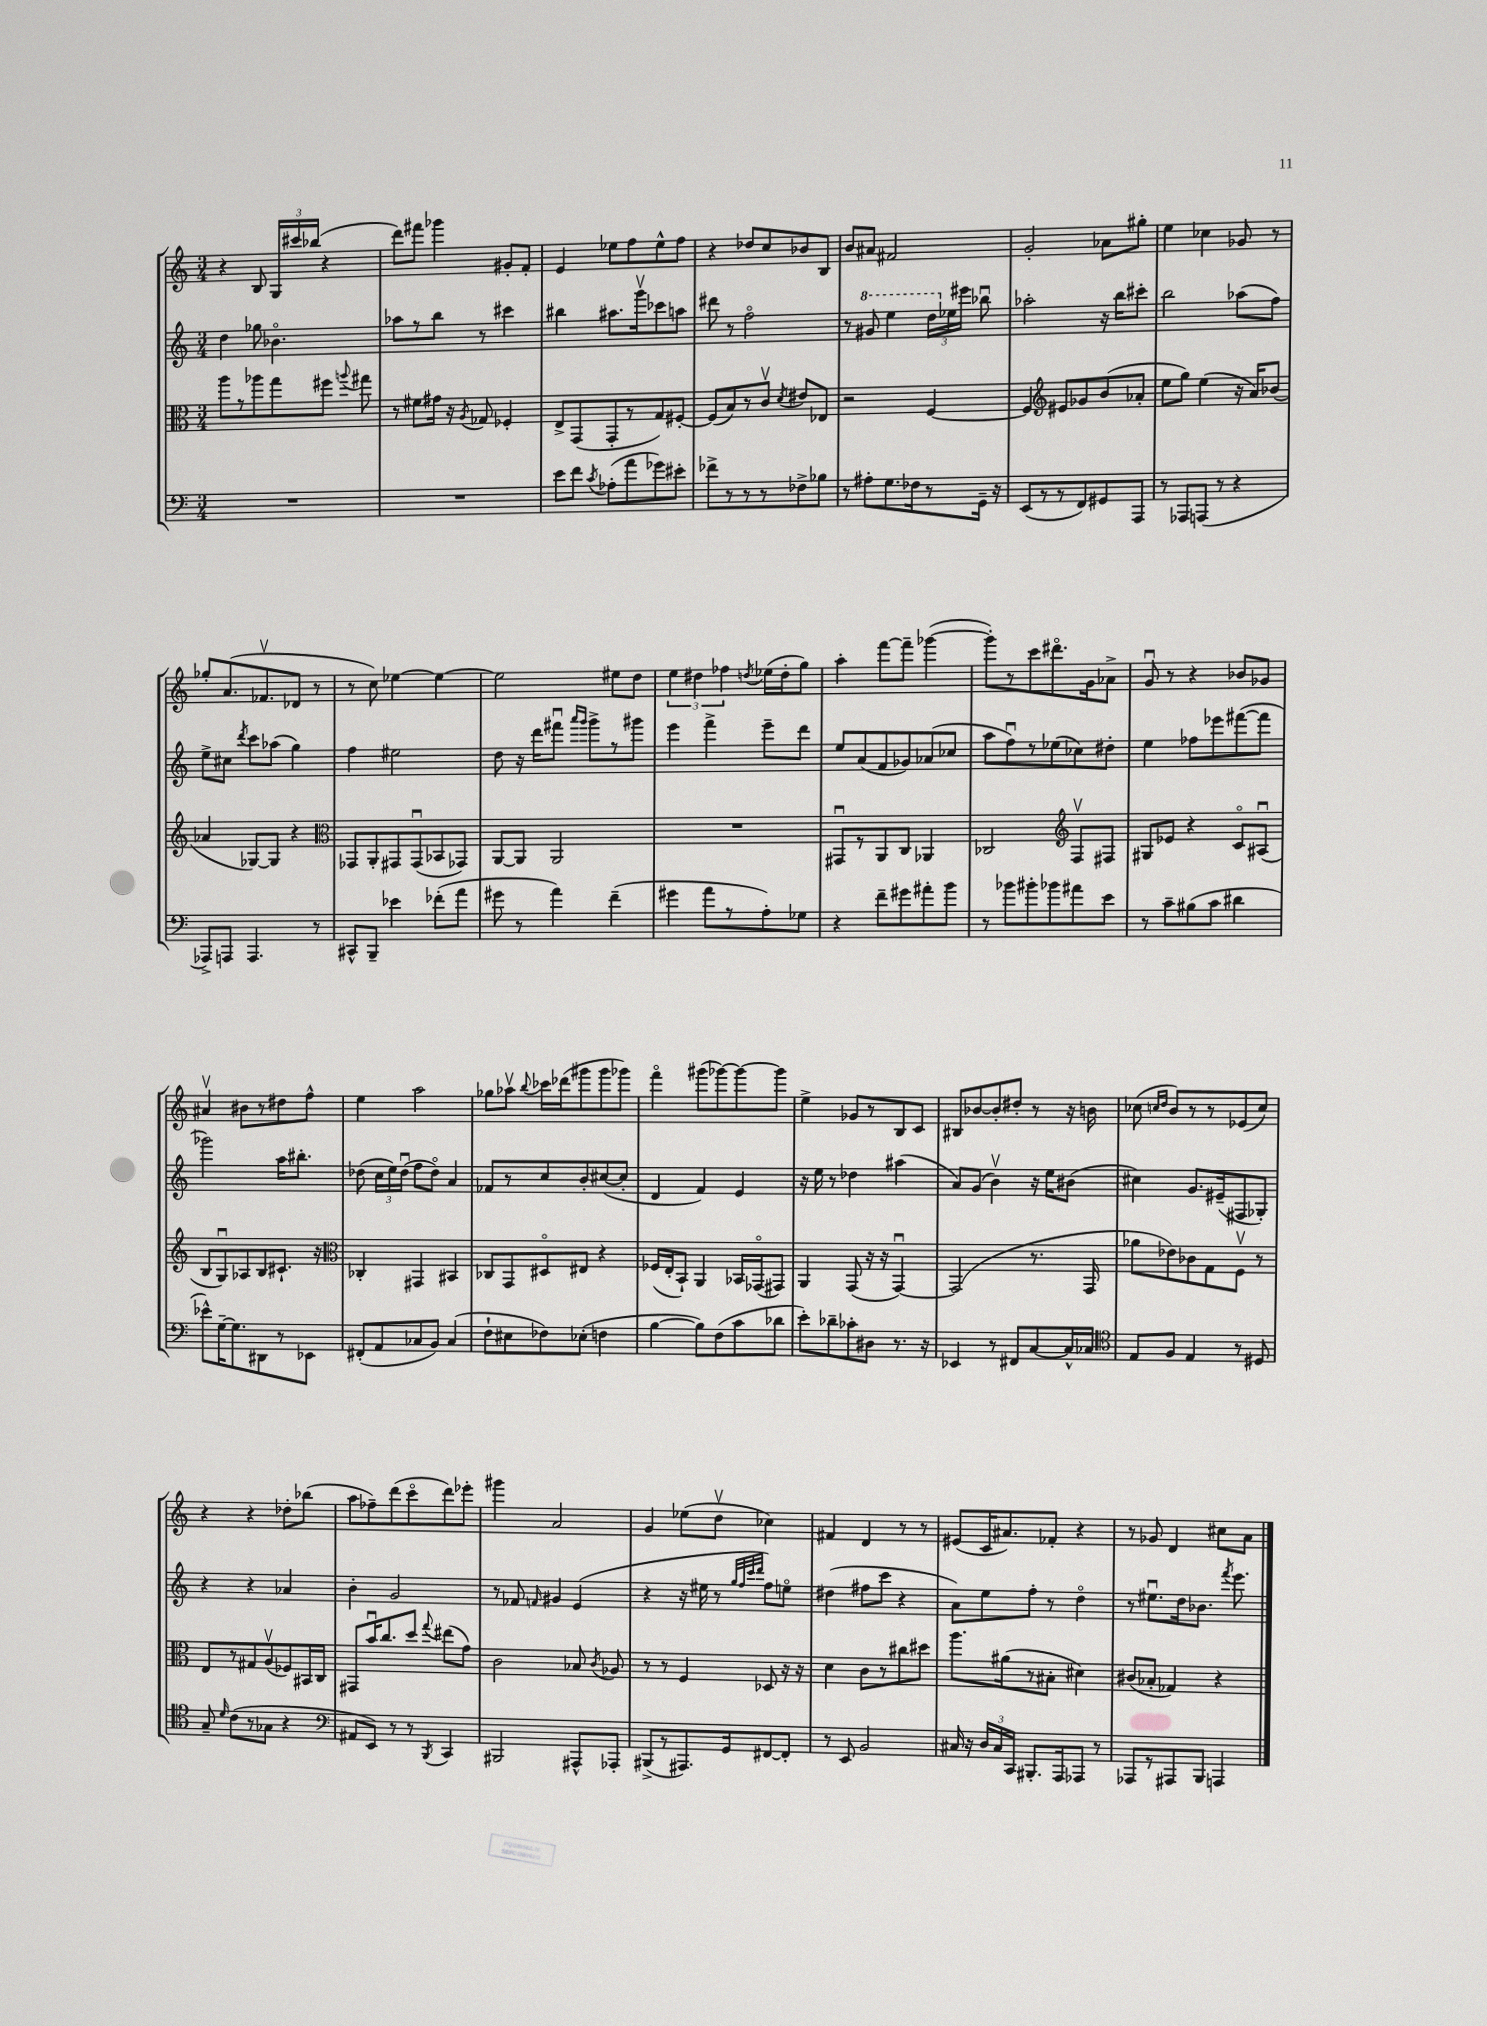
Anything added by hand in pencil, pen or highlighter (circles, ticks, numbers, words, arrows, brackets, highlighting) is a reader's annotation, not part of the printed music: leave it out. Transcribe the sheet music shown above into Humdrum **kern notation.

**kern	**kern	**kern	**kern
*part4	*part3	*part2	*part1
*staff4	*staff3	*staff2	*staff1
*clefF4	*clefC3	*clefG2	*clefG2
*k[]	*k[]	*k[]	*k[]
*M3/4	*M3/4	*M3/4	*M3/4
=30	=30	=30	=30
2.r	8aa\L	4dd\	4r
.	8r	.	.
.	8aa-X\	8gg-X\	8B/
.	8gg\	4.b-X\	24G/LL
.	.	.	24ccc#X/
.	.	.	(24bb-X/JJ
.	8ff#X\J	.	4r
.	8qqaan/	.	.
.	8gg#X\	.	.
=31	=31	=31	=31
2.r	8r	8aa-X\L	8ddd\L)
.	8f#X\L	8r	8fff#X\J
.	16g#X\Jk	8bb\J	4ggg-X\
.	16r	.	.
.	8qA/	.	.
.	8G-X/	8r	.
.	4F-X'/	4ccc#X\	8g#X'/L
.	.	.	8f'/J
=32	=32	=32	=32
8e\L	8E^/L	4bb#X\	4e/
8f\J	(8GG/	.	.
8qc/	.	.	.
(8A-X'\L	8GG'/	8.aa#X\L	8ee-X\L
8a\	8r	.	8ff\
.	.	16gggv\k	.
8g-X\)	8G/)	8ccc-X\	8ee-^^\
8e#X'\J	[8F#X'/J	8aan\J	8ff\J
=33	=33	=33	=33
8f-X^\L	(8F#/L]	8ddd#X\	4r
8r	8B/)	8r	.
8r	8r	2ff\	8dd-X/L
8r	8cv/J	.	8cc/
.	8qd/	.	.
8F-X^\	8e#X/L	.	8b-X/
8B-X\J	8E-X/J	.	8B/J
=34	=34	=34	=34
8r	2r	8r	8b/L
*	*	*8va	*
8A#X'\L	.	8gg#X/	8a#X/J
8.G\	.	4eee\	2f#X/
16F-X\k	.	.	.
8r	[4F/	24ddd\LL	.
*	*	*X8va	*
.	.	24ee-X\	.
.	.	24eee#X\JJ	.
16GG~\Jk	.	8bb-Xu\	.
16r	.	.	.
=35	=35	=35	=35
(8EE/L	4F/]	2aa-X'\	2g'/
8r	.	.	.
*	*clefG2	*	*
8r	8e#X/L	.	.
8FF/)	8g-X/	.	.
8GG#X/	(8b/	16r	8a-X\L
.	.	16bb\KL	.
8AAA/J	8a-X'/J	8ccc#X'\J	8gg#X'\J
=36	=36	=36	=36
8r	8ee\L	2bb\	4ee\
8AAA-X/L	8gg\J)	.	.
(8AAAn/J	(4ee\	.	4cc-X\
8r	.	.	.
4r	16r	(8aa-X\L	8g-X/
.	16a/KL)	.	.
.	(8b-X/J	8ff\J)	8r
!!LO:LB:g=z
=37	=37	=37	=37
8AAA-X^/L)	4a-X/	8ee^\L	8gg-X'/L
8AAAn/J	.	8cc#X\J	(8.a/
.	.	8qddd/	.
4.AAA/	[8G-X/L)	8ccc\L	.
.	.	.	8.f-Xv/
.	8G-/J]	(8aa-X\J	.
.	4r	4gg\)	8d-X/J
8r	.	.	8r
=38	=38	=38	=38
*	*clefC3	*	*
8CC#X^^/L	8GG-X/L	4ff\	8r
8BBB~/J	8AA'/	.	8cc\)
4e-X\	8GG#X/	2ee#X\	[4ee-X\
.	(8GG#u/	.	.
(8f-X'\L	8BB-X/	.	4ee-\_
8a\J	8GG-X/J)	.	.
=39	=39	=39	=39
8g#X\	[8AA/L	8dd\	2ee-\]
8r	8AA/J]	16r	.
.	.	16ddd\KL	.
4a\)	2AA/	8fff#Xu\J	.
.	.	16qqaaa/LL	.
.	.	16qqggg/JJ	.
.	.	8ggg^\L	.
(4f~\	.	8r	8ee#X\L
.	.	8ggg#X\J	8dd\J
=40	=40	=40	=40
4g#X\	2.r	4eee\	6ee\
.	.	.	6dd#X\
8a\L	.	4fff^\	.
.	.	.	6ff-X\
8r	.	.	.
.	.	.	8qddn/
8A'\)	.	8eee~\L	(16ee-X\LL
.	.	.	16dd'\J
8G-X\J	.	8ddd\J	8gg\J)
=41	=41	=41	=41
4r	8GG#Xu/L	8ee/L	4aa'\
.	8r	(8a/	.
8f~\L	8AA/	8f/	[8fff\L
8g#X\	8C/J	8g-X/)	8fff~\J]
8a#X'\	4AA-X/	(8a-X/	([4ggg-X\
8b\J	.	8cc-X/J	.
=42	=42	=42	=42
8r	2C-X/	8aa\L	8ggg-'\L])
8b-X\L	.	8ffu\)	8r
8b#X'\	.	8r	8ccc\
8b-X\	.	(8ee-X\	8.ddd#X\
*	*clefG2	*	*
8a#X\	8Fv/L	8cc-X\)	.
.	.	.	16g\k
8e\J	8F#X/J	8dd#X'\J	8a-X^\J
=43	=43	=43	=43
8r	8G#X/L	4ee\	8gu/
8c~\L	8e-X/J	.	8r
(8B#X\	4r	8ff-X\L	4r
8c\J	.	8eee-X\	.
4d#X\	8c/L	([8fff#X\	8b-X/L
.	(8A#Xu/J	8fff#\J]	8g-X/J
!!LO:LB:g=z
=44	=44	=44	=44
8e-X^^\L)	8B/L	2ggg-X\)	4a#Xv/
[16G~\K	8Gu/)	.	.
8.G\]	.	.	.
.	8A-X/	.	8b#X\L
8DD#X\	8B/	.	8r
8r	8.c#X`/J	16aa\KL	8dd#X\
.	.	8.bb#X'\J	.
8EE-X\J	.	.	8ff^^\J
.	16r	.	.
=45	=45	=45	=45
*	*clefC3	*	*
(8FF#X'/L	4C-X'/	(8dd-X\	4ee\
8AA/	.	24cc\LL	.
.	.	24ee\)	.
.	.	(24dd-u\JJ	.
8C-X/	4GG#X/	8ff\L	2aa\
8BB/J)	.	8dd-\J)	.
(4C-/	4BB#X/	4a/	.
=46	=46	=46	=46
8F`\L	8C-X/L	8f-X/L	8gg-X\L
8E#X\	8GG/	8r	8aa-Xv\J
.	.	.	8qqbb/
8F-X\)	8D#X/	8cc/	16ccc-X\LL
.	.	.	(16ddd-X\J
(8E-X'\J	8E#X/J	8b'/	8ggg#X\
4Fn\	4r	([8cc#X/	8ggg#\
.	.	8cc#'/J]	8ggg-X\J)
=47	=47	=47	=47
[4B\	(16F-X/LL	4d/	4fff\
.	16E'/J	.	.
.	8BB`/J)	.	.
8B\L])	4AA/	4f/)	(8ggg#X\L
(8F\	.	.	[8ggg-X\)
8c\	16BB-X/LL	4e/	8ggg-\_
.	(16GG-X/J	.	.
8d-X\J	8GG#X/J)	.	8ggg-\J]
=48	=48	=48	=48
8e'\L)	4AA/	16r	4ee^\
.	.	16ee\	.
8d-X~\	.	8r	.
8c-X'\	(8GG/	4dd-X\	8g-X/L
8D#X\J	16r	.	8r
.	16r	.	.
8.r	[4GGu/)	(4aa#X\	8B/
.	.	.	8c/J
16r	.	.	.
=49	=49	=49	=49
4EE-X/	(2GG/]	8a/L)	8B#X/L
.	.	(8g/J	[8b-X/
8r	.	4bv\)	8b-'/]
8FF#X/L	.	.	8dd#X'/J
[8C/	8.r	16r	8r
.	.	16ee\KL	.
16C^^/L]	.	(8b#X\J	16r
16C-X/JJ	16GG/	.	16bn\
=50	=50	=50	=50
*clefC4	*	*	*
8E/L	8a-X\L	4cc#X\)	(8cc-X\
.	.	.	16qqccn/LL
.	.	.	16qqdd/JJ
8F/J	8e-X\)	.	8b/L)
4E/	8c-X\	8.g/L	8r
.	8G\	.	8r
.	.	(16e#X~/k	.
8r	8Fv\J	8F#X/	(8e-X/
8D#X/	8r	8G-X'/J)	8cc/J)
!!LO:LB:g=z
=51	=51	=51	=51
8G~/	8E/L	4r	4r
16qqd/	.	.	.
(8c\L	8r	.	.
8r	8G#X/	4r	4r
8G-X\J	(8Av/	.	.
4r	8F-X/)	4a-X/	8dd-X'\L
.	16BB#X/L	.	(8bb-X\J
.	16C/JJ	.	.
=52	=52	=52	=52
*clefF4	*	*	*
8AA#X/L	8GG#X/L	4b'\	8aa\L
8EE/J)	16bu/K	.	8ff-X~\)
.	8.cc/	.	.
8r	.	2g/	(8ddd\
8r	8dd/J	.	8ccc\
8qBBB/	8qqgg/	.	.
4CC/	(8ee#X\L	.	8ddd\)
.	8g\J)	.	8eee-X'\J
=53	=53	=53	=53
2BBB#X/	2c\	8r	4ggg#X\
.	.	8f-X/	.
.	.	16qqfn/	.
.	.	4g#X/	2a/
8AAA#X^^/L	8B-X/	(4e/	.
.	8qc/	.	.
8AAA-X'/J	8A-X/	.	.
=54	=54	=54	=54
(8BBB#X^/L	8r	4r	4g/
8r	8r	.	.
8.AAA#X/)	4F/	16r	(8ee-X\L
.	.	16ee#X\	.
.	.	8r	8ddv\J
16GG/k	.	.	.
.	.	32qqgg/LLL	.
.	.	32qqff/	.
.	.	32qqccc/	.
.	.	32qqddd/JJJ	.
[8FF#X/	8D-X/	8ff\L)	4cc-X\)
8FF#'/J]	16r	8een\J	.
.	16r	.	.
=55	=55	=55	=55
8r	4d\	(4dd#X\	4f#X/
8EE/	.	.	.
2BB/	8c\L	8ff#X\L	4d/
.	8r	8ccc\J	.
.	8cc#X\	4r	8r
.	8dd#X\J	.	8r
=56	=56	=56	=56
16C#X/	8.aa\L	8a\L)	(8e#X/L
16r	.	.	.
24D/LL	.	8ee\	16c/K
24C#/	.	.	.
.	(16a#X\k	.	8.a#X/)
24CC/JJ	.	.	.
8.BBB#X'/L	8r	8ff'\J	.
.	8B#X'\J	8r	8f-X'/J
16AAA/k	.	.	.
8AAA-X/J	4d#X\)	4dd\	4r
8r	.	.	.
=57	=57	=57	=57
8AAA-X/L	(8c#X/L	8r	8r
8r	8B-X'/J	8.ee#Xu\L	8g-X/
8AAA#X/	4G-X/)	.	4d/
.	.	16dd\k	.
8BBB/J	.	8.b-X\J	.
4AAAn/	4r	.	8cc#X\L
.	.	8qfff/	.
.	.	8.eee\	.
.	.	.	8a\J
==	==	==	==
*-	*-	*-	*-
